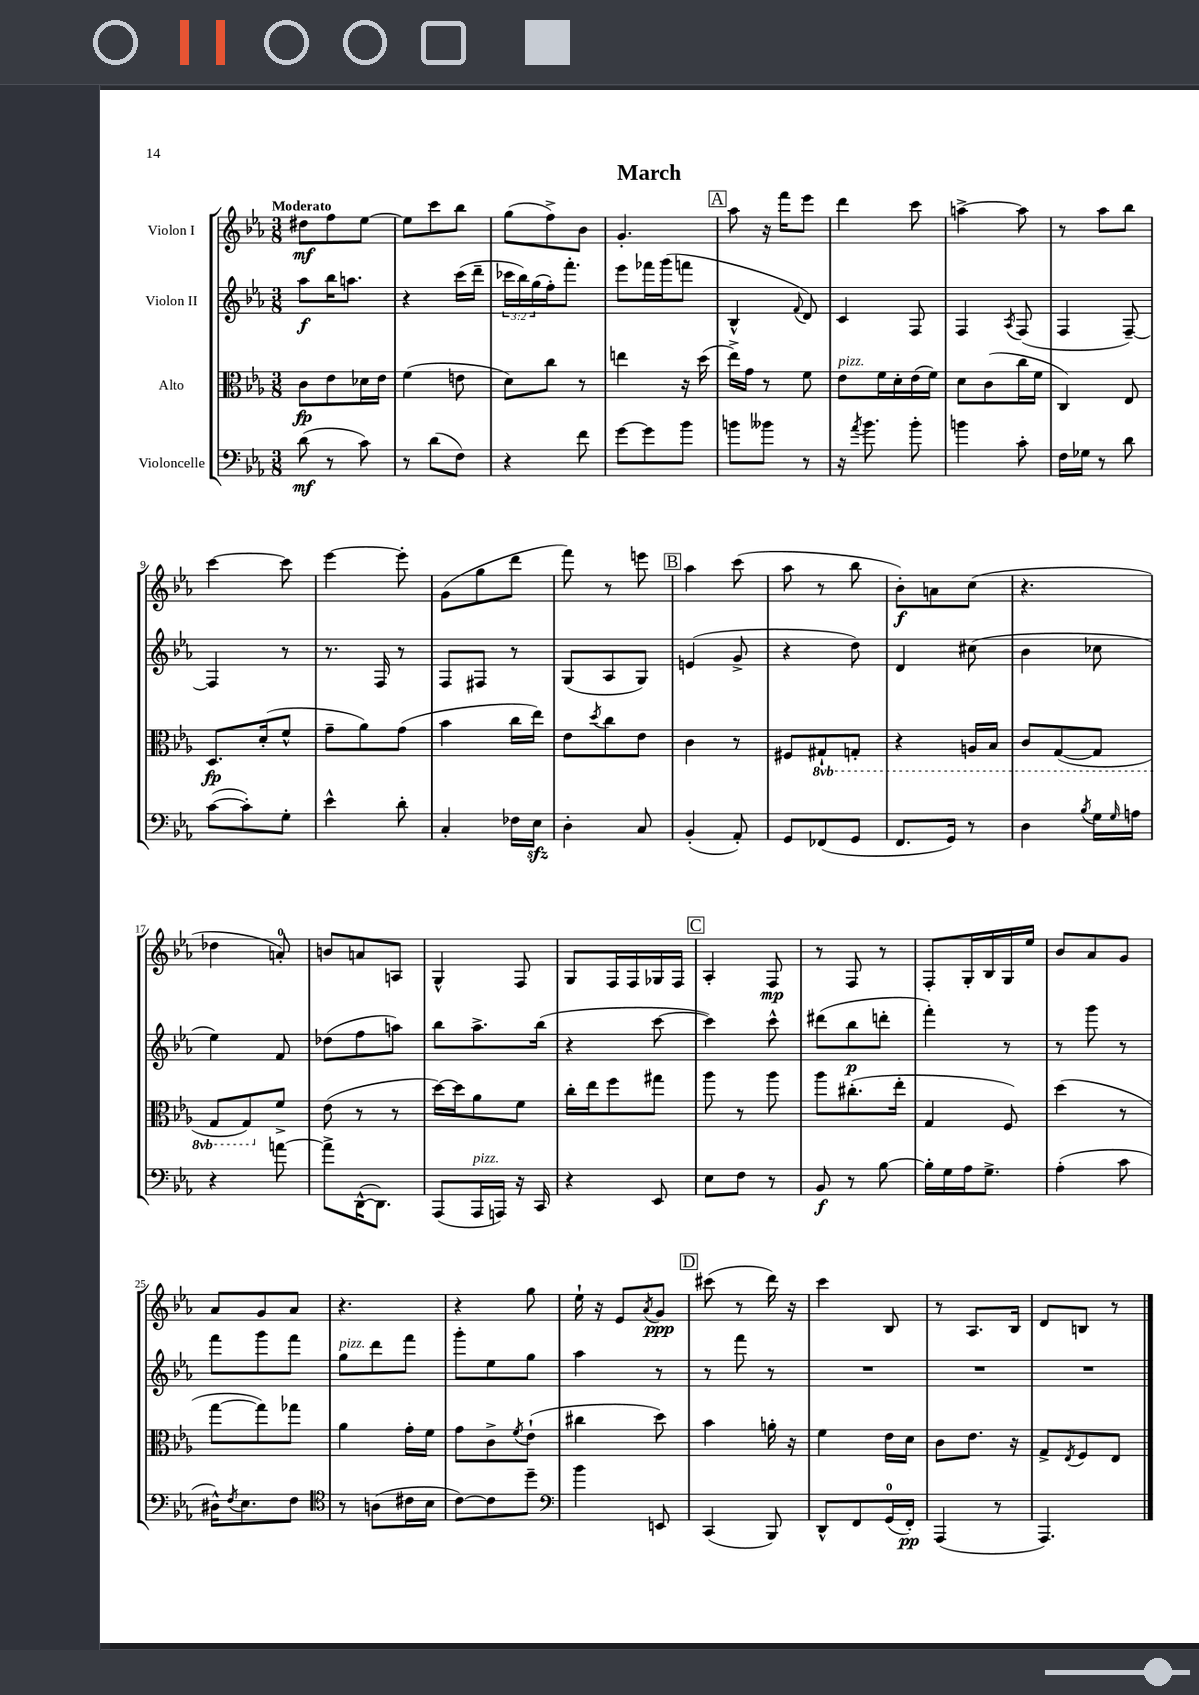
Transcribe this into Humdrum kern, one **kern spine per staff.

**kern	**kern	**kern	**kern
*staff4	*staff3	*staff2	*staff1
*clefF4	*clefC3	*clefG2	*clefG2
*k[b-e-a-]	*k[b-e-a-]	*k[b-e-a-]	*k[b-e-a-]
*M3/8	*M3/8	*M3/8	*M3/8
(8d\	8c\L	8aa-\L	8dd#\L
8r	8e-\	16bb-\K	8ff\
.	.	8.aa\J	.
8c\)	16d-\L	.	[8ee-\J
.	16e-\JJ	.	.
=	=	=	=
8r	(4f\	4r	8ee-\]L
(8d\L	.	.	8ccc\
8F\J)	8e\	(16ccc\LL	8bb-\J
.	.	16ddd~\JJ	.
=	=	=	=
4r	8d\L)	24ccc-\LL	(8gg\L
.	.	24bb-\)	.
.	.	(24gg\	.
.	8cc\J	16ff'\J)	8ff^\)
.	.	8.fff'\J	.
8f\	8r	.	8b-\J
=	=	=	=
[8g\L	4ee\	8eee-\L	4.g'/
8g\]	.	16fff-\L	.
.	.	(16ggg\J	.
8b-\J	16r	8fff\J	.
.	(16dd\	.	.
=	=	=	=
8b\L	16ee-^\LL)	4B-^^/	8aa-\
.	16g\JJ	.	.
8b--\J	8r	.	16r
.	.	.	16fff\LK
.	.	8qqf/	.
8r	8f\	8d/)	8eee-\J
=	=	=	=
16r	8e-\L	4c/	4ddd\
8qa-/	.	.	.
8.b-\	.	.	.
.	16f\L	.	.
.	16d'\	.	.
8b-'\	(16e-\	8F/	8ccc\
.	16f\JJ)	.	.
=	=	=	=
4b\	8d\L	4F/	[4aa^\
.	(8c\	.	.
.	.	8qA-/	.
8c'\	16cc\L	(8F/	8aa\]
.	16f\JJ	.	.
=	=	=	=
16F\LL	4C/)	4F/	8r
16G-\JJ	.	.	.
8r	.	.	8aa-\L
8d\	8E-/	[8F~/)	8bb-\J
=	=	=	=
([8c\L	8.D/L	4F/]	[4ccc\
8c'\])	.	.	.
.	(16d'/k	.	.
8G'\J	8f^^/J	8r	8ccc\]
=	=	=	=
4e-^^\	8g~\L	8.r	[4eee-\
.	8a-\)	.	.
.	.	16F/	.
8d'\	(8g\J	8r	8eee-'\]
=	=	=	=
4C'/	4b-\	8F/L	(8g\L
.	.	8F#/J	8gg\
16F-\LL	16cc\LL	8r	8ddd\J
16E-\JJ	16ee-\JJ)	.	.
=	=	=	=
4D'\	8e-\L	(8G/L	8fff\)
.	8qdd/	.	.
.	8cc\	8A-/	8r
8C/	8e-\J	8G/J)	8eee\
=	=	=	=
(4BB-'/	4c\	(4e/	4aa-\
8AA-'/)	8r	8g^/	(8ccc\
=	=	=	=
8GG/L	8F#/L	4r	8aa-\
(8FF-/	8GG#`/	.	8r
8GG/J	8GG'/J	8dd\)	8bb-\
=	=	=	=
8.FF/L	4r	4d/	8b-'\L)
.	.	.	8a\
16GG/Jk)	.	.	.
8r	16AA/LL	(8cc#\	(8cc\J
.	16BB-/JJ	.	.
=	=	=	=
4D\	8C/L	4b-\	4.r
.	([8GG/	.	.
8qB-/	.	.	.
16G\LL	8GG/]J	8cc-\	.
16qqG/	.	.	.
16A\JJ	.	.	.
=	=	=	=
4r	8GG/L	4ee-\)	4dd-\
.	8GG/)	.	.
[8a\	8f^/J	8f/	8a'/)
=	=	=	=
8a^\]L	(8e-\	(8dd-\L	8b/L
([16DD^^\K	8r	8ff\	8a/
8.DD\]J)	.	.	.
.	8r	8aa\J)	8A/J
=	=	=	=
(8AAA-/L	[16dd\LL)	8bb-\L	4G^^/
.	16dd\]J	.	.
16AAA-/L	8a-\	8.aa-^\	.
16AAA/JJ)	.	.	.
16r	8f\J	.	8F/
16CC/	.	(16bb-\Jk	.
=	=	=	=
4r	16cc'\LL	4r	8G/L
.	16ee-\J	.	.
.	8ff\	.	16F/L
.	.	.	16F/
8EE-/	8gg#\J	[8ccc\	16G-/
.	.	.	16F/JJ
=	=	=	=
8E-\L	8aa-\	4ccc\])	4A-'/
8F\J	8r	.	.
8r	8aa-\	8ccc^^\	8F/
=	=	=	=
8BB-/	8aa-\L	(8ddd#\L	8r
8r	(8.cc#'\	8bb-\	8F/
[8B-\	.	8ddd'\J	8r
.	16ee-'\Jk	.	.
=	=	=	=
16B-'\]LL	4G/	4fff'\)	8F'/L
16G\	.	.	.
16A-\J	.	.	16G'/L
8.G^\J	.	.	16B-/
.	8F/)	8r	16G/
.	.	.	16ee-/JJ
=	=	=	=
(4A-'\	(4dd\	8r	8b-/L
.	.	8ggg\	8a-/
8c\	8r	8r	8g/J
=	=	=	=
16D#^^\LK)	[8gg\L	8fff\L	8a-/L
8qF/	.	.	.
8.E-\	.	.	.
.	8gg\])	8ggg\	8g/
8F\J	8gg-\J	8fff\J	8a-/J
=	=	=	=
*clefC4	*	*	*
8r	4a-\	8gg\L	4.r
(8A\L	.	8ddd\	.
16c#\L	16g'\LL	8fff\J	.
16B-\JJ	16f\JJ	.	.
=	=	=	=
[8c\L)	8g\L	8ggg'\L	4r
8c\]	8c^\	8ee-\	.
.	8qf/	.	.
8dd~\J	(8e-`\J	8gg\J	8gg\
=	=	=	=
*clefF4	*	*	*
4b-\	4cc#\	4aa-\	16ee-`\
.	.	.	16r
.	.	.	8e-/L
.	.	.	8qa-/
8EE/	8dd\)	8r	8g/J
=	=	=	=
(4CC/	4b-\	8r	(8ccc#\
.	.	8fff\	8r
8BBB-/)	16a'\	8r	16ddd\)
.	16r	.	16r
=	=	=	=
8DD^^/L	4f\	4.r	4ccc\
8FF/	.	.	.
(16GG/L	16e-\LL	.	8B-/
16FF'/JJ)	16d\JJ	.	.
=	=	=	=
(4AAA-/	8c\L	4.r	8r
.	8.e-\J	.	8.A-/L
8r	.	.	.
.	16r	.	16B-/Jk
=	=	=	=
4.AAA-/)	8G^/L	4.r	8d/L
.	8qE-/	.	.
.	8F/	.	8B/J
.	8E-/J	.	8r
==	==	==	==
*-	*-	*-	*-
